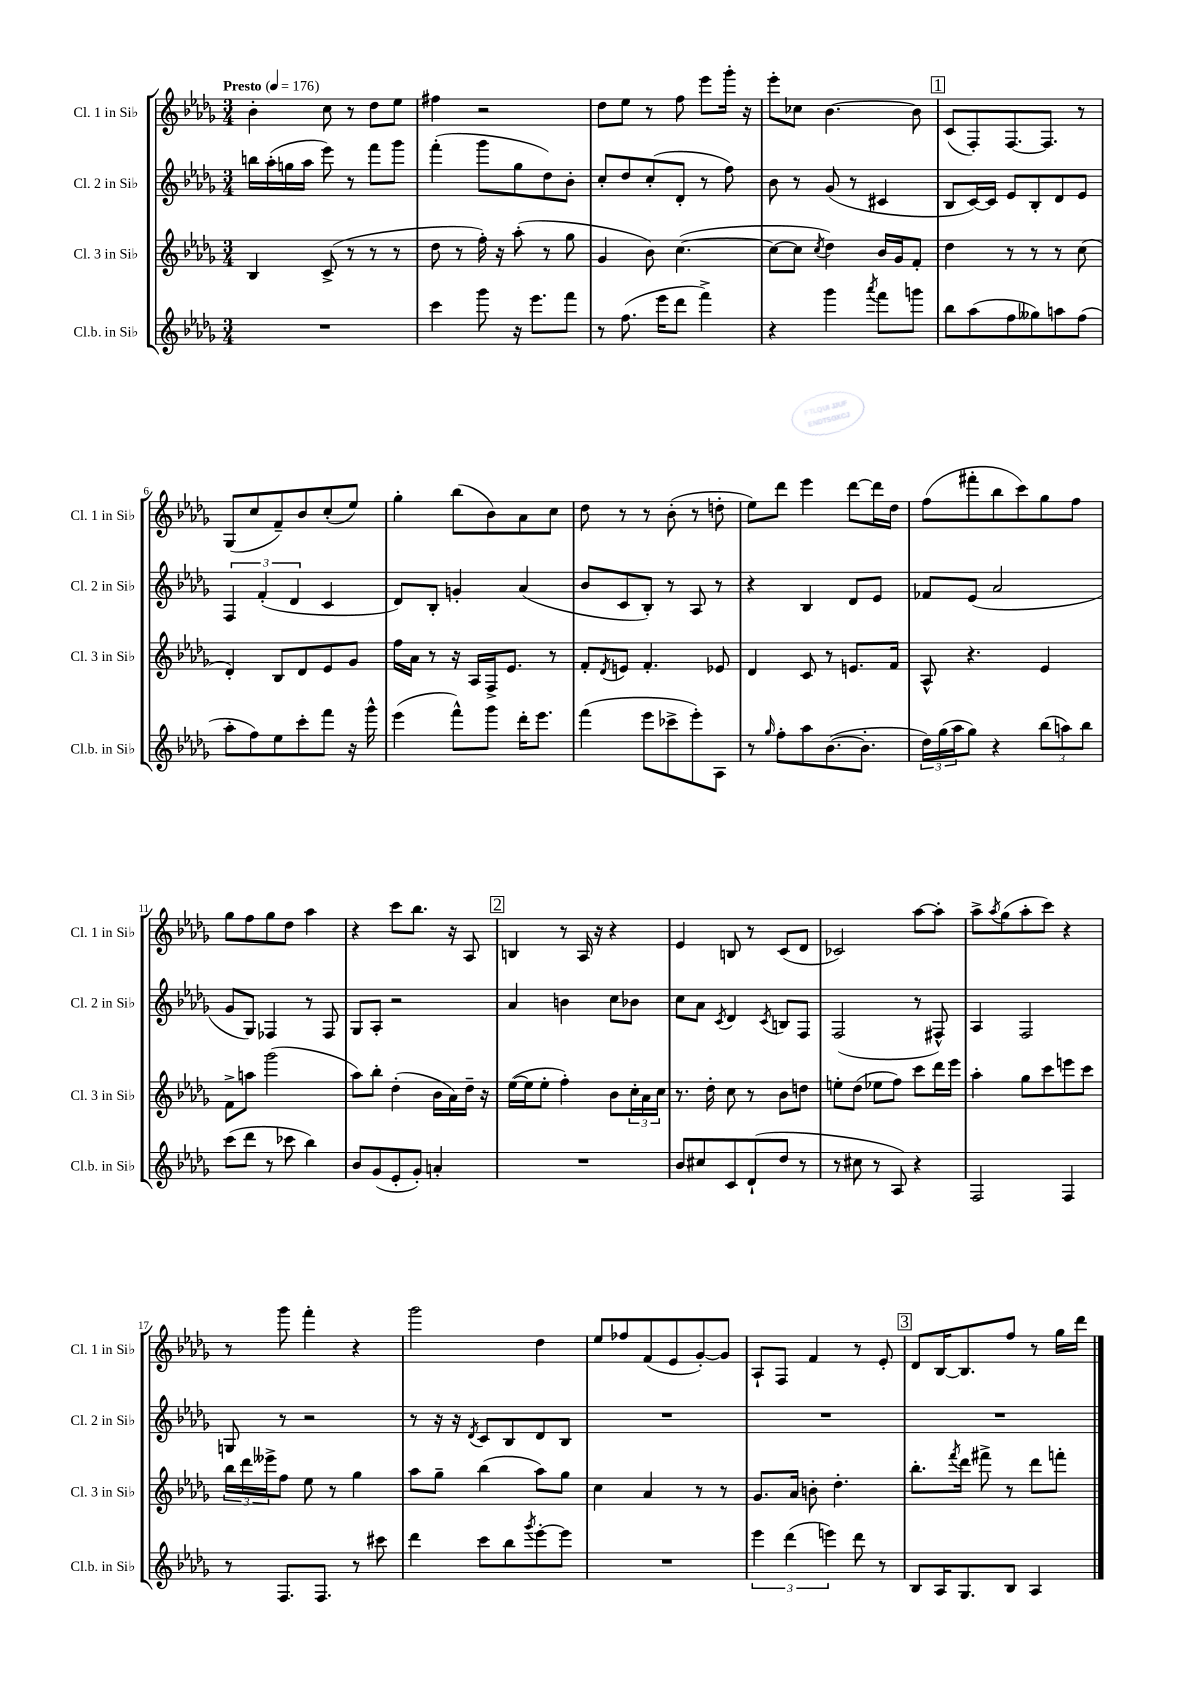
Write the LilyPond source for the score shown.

<<
\new StaffGroup <<
\new Staff = "s0" \with { instrumentName = "Cl. 1 in Sib" shortInstrumentName = "Cl. 1 in Sib" } {
    \clef treble \key des \major \numericTimeSignature \time 3/4 \tempo "Presto" 4 = 176
    bes'4-. c''8 r8 des''8 ees''8 |
    fis''4 r2 |
    des''8 ees''8 r8 f''8 ees'''8 ges'''16-. r16 |
    ees'''8-. ces''8 bes'4.~ bes'8 |
    \mark \markup { \box "1" } c'8( f8-.) f8.~ f8. r8 |
    ges8( c''8 f'8--) bes'8 c''8-.( ees''8) |
    ges''4-. bes''8( bes'8) aes'8 c''8 |
    des''8 r8 r8 bes'8-.( r8 d''8-. |
    ees''8) des'''8 ees'''4 des'''8~ des'''16 des''16 |
    f''8( fis'''8-. bes''8 c'''8) ges''8 f''8 |
    ges''8 f''8 ges''8 des''8 aes''4 |
    r4 c'''8 bes''8. r16 aes8 |
    \mark \markup { \box "2" } b4 r8 aes16 r16 r4 |
    ees'4 b8 r8 c'8( des'8 |
    ces'2) aes''8~ aes''8-. |
    aes''8-> \acciaccatura { aes''8 } ges''8( aes''8-. c'''8) r4 |
    r8 ges'''8 f'''4-. r4 |
    ges'''2 des''4 |
    ees''8 fes''8 f'8( ees'8 ges'8~-.) ges'8 |
    aes8-! f8 f'4 r8 ees'8-. |
    \mark \markup { \box "3" } des'8 bes16~ bes8. f''8 r8 ges''16 des'''16 \bar "|." |
}
\new Staff = "s1" \with { instrumentName = "Cl. 2 in Sib" shortInstrumentName = "Cl. 2 in Sib" } {
    \clef treble \key des \major \numericTimeSignature \time 3/4
    b''16 aes''16-.( g''16 aes''16 ees'''8) r8 f'''8 ges'''8 |
    f'''4-.( ges'''8 ges''8 des''8) bes'8-. |
    c''8-. des''8 c''8-.( des'8-. r8 f''8) |
    bes'8 r8 ges'8( r8 cis'4 |
    \mark \markup { \box "1" } bes8 c'16~) c'16 ees'8 bes8-. des'8 ees'8 |
    \tuplet 3/2 { f4 f'4-.( des'4 } c'4 |
    des'8) bes8-. g'4-. aes'4( |
    bes'8 c'8 bes8-.) r8 aes8 r8 |
    r4 bes4 des'8 ees'8 |
    fes'8 ees'8( aes'2 |
    ges'8 ges8) fes4 r8 fes8 |
    ges8 aes8-. r2 |
    \mark \markup { \box "2" } aes'4 b'4 c''8 bes'8 |
    c''8 aes'8 \acciaccatura { c'8 } des'4 \acciaccatura { c'8 } b8 f8 |
    f2( r8 fis8-^) |
    aes4 f2 |
    g8 r8 r2 |
    r8 r16 r16 \acciaccatura { des'8 } c'8 bes8 des'8 bes8 |
    R2. |
    R2. |
    \mark \markup { \box "3" } R2. \bar "|." |
}
\new Staff = "s2" \with { instrumentName = "Cl. 3 in Sib" shortInstrumentName = "Cl. 3 in Sib" } {
    \clef treble \key des \major \numericTimeSignature \time 3/4
    bes4 c'8->( r8 r8 r8 |
    des''8 r8 f''16-.) r16 aes''8-.( r8 ges''8 |
    ges'4 bes'8) c''4.~( |
    c''8~ c''8 \acciaccatura { c''8 } des''4) bes'16 ges'16 f'8-. |
    \mark \markup { \box "1" } des''4 r8 r8 r8 c''8( |
    des'4-.) bes8 des'8 ees'8 ges'8 |
    f''16 aes'16 r8 r16 aes16 f16-> ees'8. r8 |
    f'8-. \acciaccatura { des'8 } e'8 f'4.-. ees'8 |
    des'4 c'8 r8 e'8. f'16 |
    aes8-^ r4. ees'4 |
    f'8-> a''8 ges'''2( |
    aes''8) bes''8-. des''4-.( bes'16 aes'16) des''16-- r16 |
    \mark \markup { \box "2" } ees''16~( ees''16 ees''8-. f''4-.) bes'8 \tuplet 3/2 { c''16-. aes'16 c''16 } |
    r8. des''16-. c''8 r8 bes'8 d''8 |
    e''8-. des''8( ees''8 f''8) c'''8 des'''16 ees'''16 |
    aes''4-. ges''8 c'''8 e'''8 c'''8 |
    \tuplet 3/2 { bes''16 des'''16 eeses'''16-> } f''8 ees''8 r8 ges''4 |
    aes''8 ges''8-- bes''4( aes''8) ges''8 |
    c''4 aes'4 r8 r8 |
    ges'8. aes'16 b'8-. des''4.-. |
    \mark \markup { \box "3" } bes''8.-. \acciaccatura { f'''8 } des'''16 fis'''8-> r8 des'''8 f'''8-. \bar "|." |
}
\new Staff = "s3" \with { instrumentName = "Cl.b. in Sib" shortInstrumentName = "Cl.b. in Sib" } {
    \clef treble \key des \major \numericTimeSignature \time 3/4
    R2. |
    c'''4 ges'''8 r16 ees'''8. f'''8 |
    r8 f''8.( ees'''16 des'''8 f'''4->) |
    r4 ges'''4 \acciaccatura { aes'''8 } f'''8 g'''8 |
    \mark \markup { \box "1" } bes''8 aes''8( f''8 geses''8) a''8 f''8( |
    aes''8-. f''8) ees''8 c'''8-. f'''8 r16 ges'''16-^ |
    ees'''4( f'''8-^) ges'''8 des'''16-. ees'''8. |
    f'''4( ees'''8 ces'''8-> ees'''8-.) aes8 |
    r8 \grace { ges''16 } f''8-. aes''8 bes'8.~( bes'8.-. |
    \tuplet 3/2 { des''16) ges''16( aes''16 } ges''8) r4 \tuplet 3/2 { bes''8( a''8) bes''8 } |
    c'''8( des'''8 r8 ces'''8 bes''4) |
    bes'8 ges'8( ees'8-. ges'8-.) a'4-. |
    \mark \markup { \box "2" } R2. |
    bes'8 cis''8 c'8 des'8-!( des''8 r8 |
    r8 cis''8 r8 aes8) r4 |
    f2 f4 |
    r8 f8. f8. r8 cis'''8 |
    des'''4 c'''8 bes''8 \acciaccatura { ges'''8 } ees'''8~-. ees'''8 |
    R2. |
    \tuplet 3/2 { ees'''4 des'''4( e'''4) } des'''8 r8 |
    \mark \markup { \box "3" } bes8 aes16 ges8. bes8 aes4 \bar "|." |
}
>>
>>
